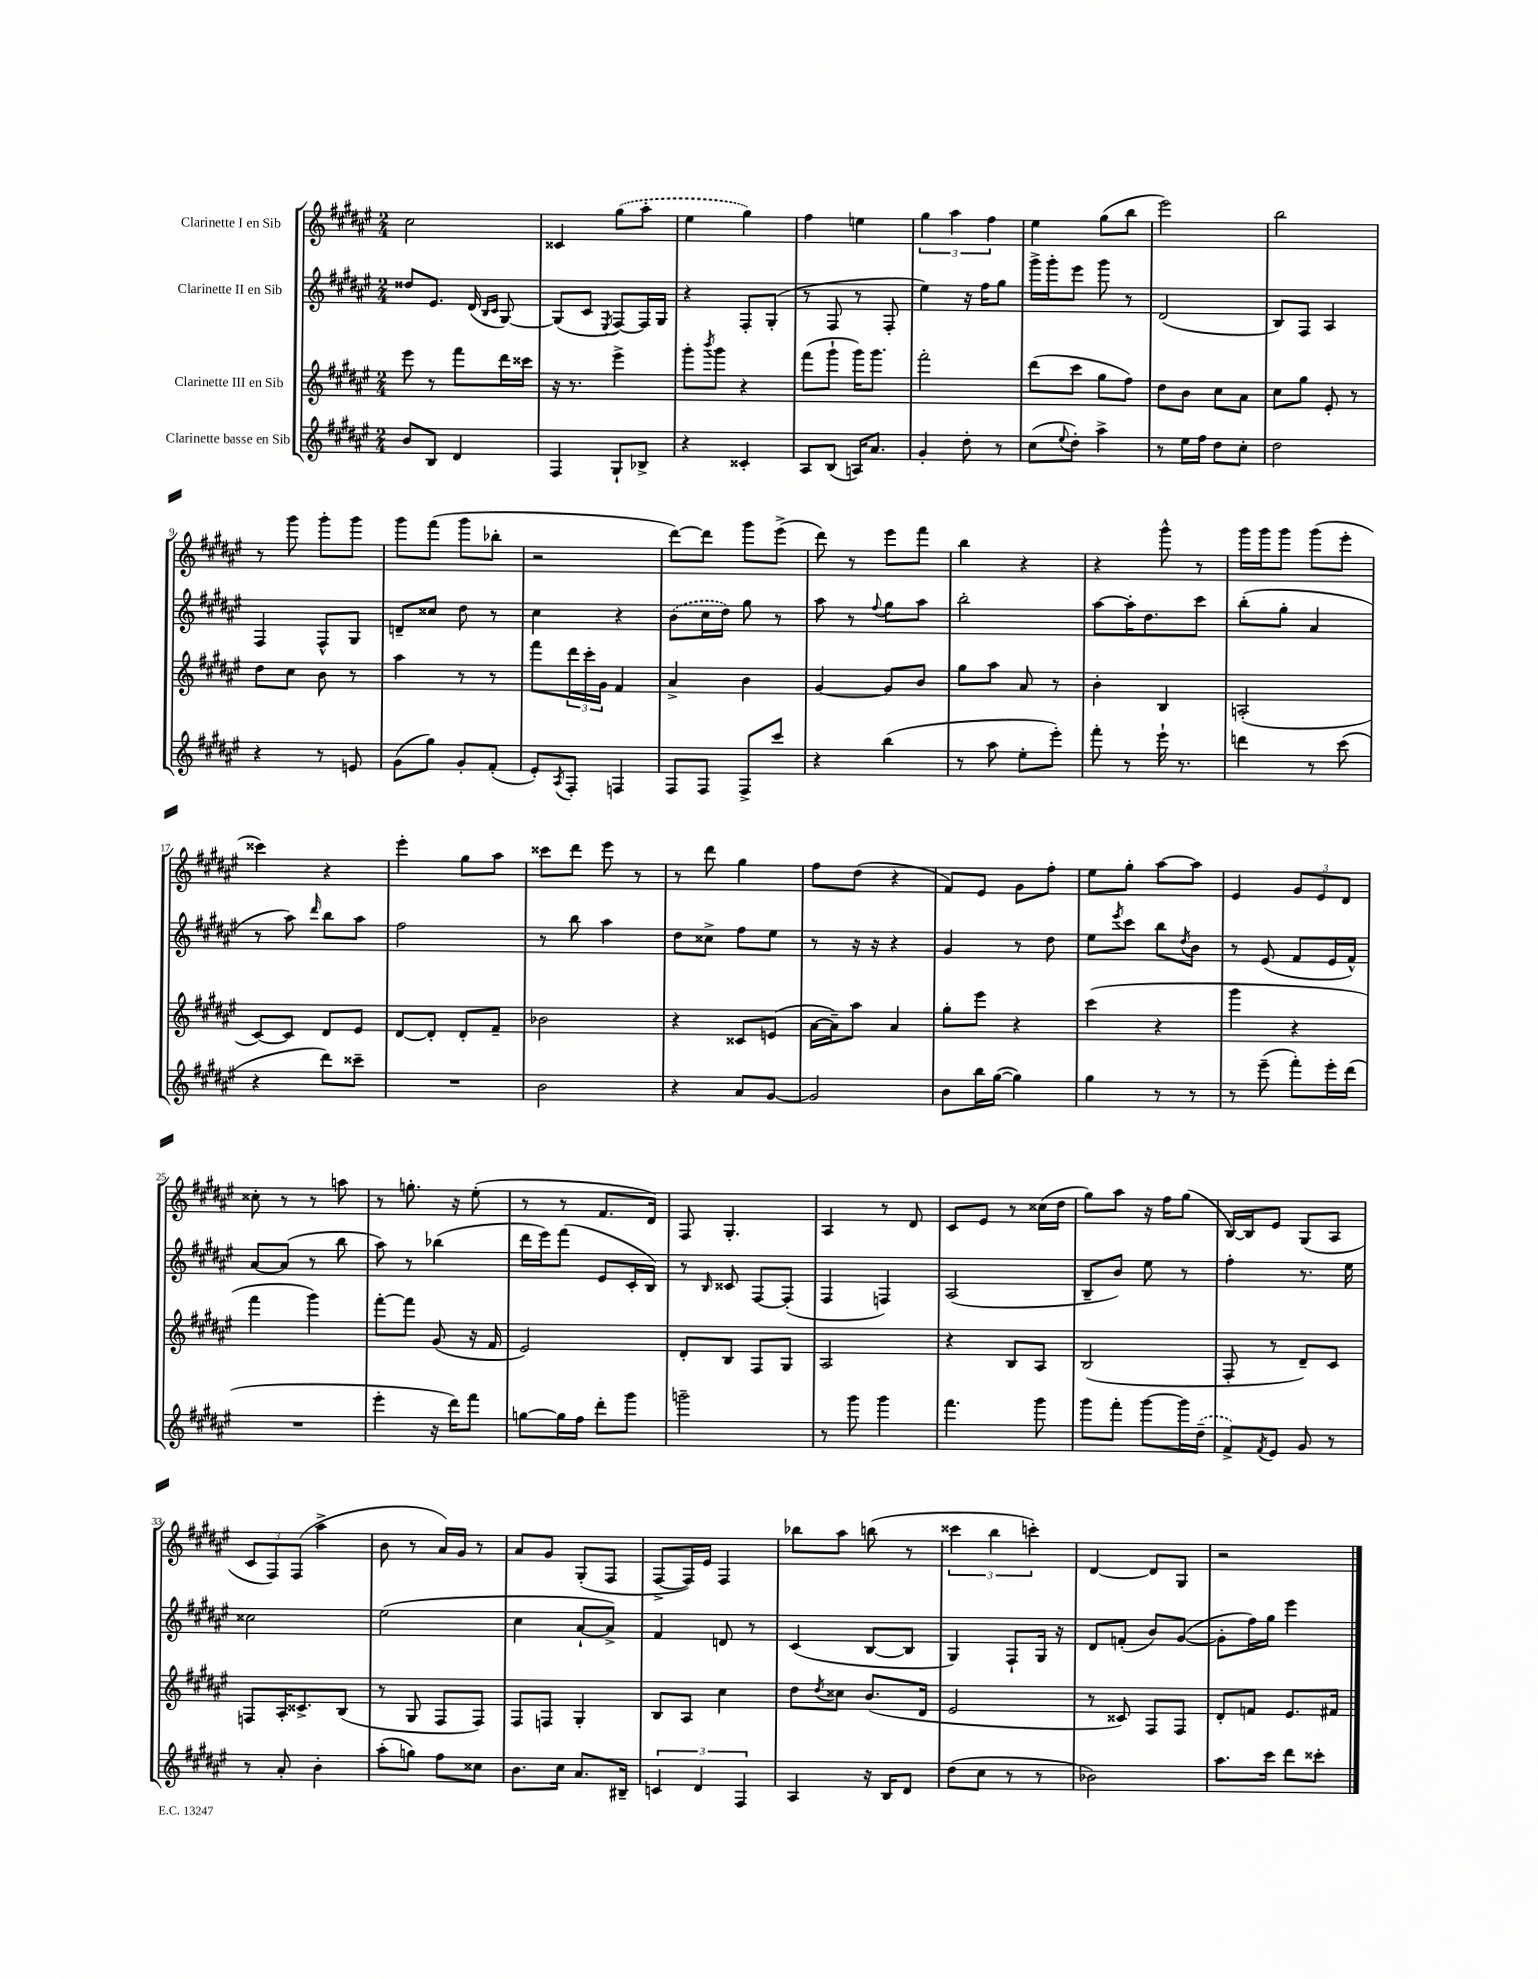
<<
\new StaffGroup <<
\new Staff = "s0" \with { instrumentName = "Clarinette I en Sib" } {
    \clef treble \key fis \major \numericTimeSignature \time 2/4
    cis''2 |
    cisis'4 \once \slurDashed gis''8( ais''8-. |
    eis''4 gis''4) |
    fis''4 e''4 |
    \tuplet 3/2 { gis''4 ais''4 fis''4 } |
    eis''4 gis''8( b''8 |
    eis'''2) |
    b''2 |
    r8 gis'''8 gis'''8-. gis'''8 |
    gis'''8 fis'''8( gis'''8 bes''8-. |
    r2 |
    dis'''8~) dis'''8 gis'''8 eis'''8->( |
    dis'''8) r8 eis'''8 fis'''8 |
    b''4 r4 |
    r4 gis'''8-^ r8 |
    gis'''16 gis'''16 gis'''8 gis'''8( eis'''8-. |
    cisis'''4) r4 |
    eis'''4-. gis''8 ais''8 |
    cisis'''8 dis'''8 eis'''8 r8 |
    r8 dis'''8 gis''4 |
    fis''8 dis''8( r4 |
    fis'8) eis'8 gis'8 fis''8-. |
    eis''8 gis''8-. ais''8~ ais''8 |
    eis'4 \tuplet 3/2 { gis'8 eis'8 dis'8 } |
    cisis''8-. r8 r8 a''8 |
    r8 g''8.-. r16 eis''8-.( |
    r8 r8 fis'8. dis'16) |
    fis8 gis4.-. |
    ais4 r8 dis'8 |
    cis'8 eis'8 r8 cisis''16( dis''16 |
    gis''8) ais''8 r16 fis''16 gis''8( |
    b16~) b16 eis'8 gis8( ais8 |
    \tuplet 3/2 { cis'8 fis8) fis8( } ais''4-> |
    b'8 r8 ais'16) gis'16 r8 |
    ais'8 gis'8 gis8-.( fis8 |
    fis8~-> fis16) eis'16 fis4 |
    bes''8 ais''8 b''8( r8 |
    \tuplet 3/2 { cisis'''4 b''4 c'''4-.) } |
    dis'4~ dis'8 gis8 |
    r2 \bar "|." |
}
\new Staff = "s1" \with { instrumentName = "Clarinette II en Sib" } {
    \clef treble \key fis \major \numericTimeSignature \time 2/4
    disis''8 eis'8. dis'16( \grace { b16 cis'16 } gis8~) |
    gis8( cis'8 \acciaccatura { eis8 } fis8~) fis16 gis16 |
    r4 fis8-. gis8-.( |
    r8 fis8 r8 fis8-. |
    eis''4) r16 fis''16 gis''8 |
    gis'''16-> gis'''16-. eis'''8 gis'''8 r8 |
    dis'2( |
    b8) fis8 ais4 |
    fis4 fis8-^ gis8 |
    d'8-- cisis''8 dis''8 r8 |
    cis''4 r4 |
    \once \slurDashed b'8( cis''16 dis''16) gis''8 r8 |
    ais''8 r8 \appoggiatura { fis''8 } gis''8 ais''8 |
    b''2-. |
    ais''8~ ais''16-. dis''8. cis'''8 |
    b''8-.( gis''8-. ais'4 |
    r8 ais''8) \grace { dis'''16 } b''8 ais''8 |
    fis''2 |
    r8 b''8 ais''4 |
    dis''8 cisis''8-> fis''8 eis''8 |
    r8 r16 r16 r4 |
    gis'4 r8 dis''8 |
    eis''8 \acciaccatura { eis'''8 } cis'''8 b''8 \acciaccatura { dis''8 } b'8 |
    r8 eis'8( fis'8 eis'16 fis'16-^) |
    ais'8~ ais'8( r8 b''8 |
    ais''8) r8 bes''4( |
    dis'''16 eis'''16) fis'''8( eis'8 cis'16-. b16) |
    r8 \grace { b16 } cisis'8 fis8~ fis8-.( |
    fis4 f4) |
    ais2( |
    b8-- b'8) eis''8 r8 |
    fis''4-. r8. eis''16 |
    cisis''2 |
    eis''2( |
    cis''4 ais'8~-! ais'8->) |
    fis'4 d'8 r8 |
    cis'4( b8~ b8 |
    gis4) fis8-! gis16 r16 |
    dis'8 f'8-.( b'8) gis'8~( |
    gis'8-. fis''16) gis''16 eis'''4 \bar "|." |
}
\new Staff = "s2" \with { instrumentName = "Clarinette III en Sib" } {
    \clef treble \key fis \major \numericTimeSignature \time 2/4
    eis'''8 r8 fis'''8 dis'''16 cisis'''16 |
    r16 r8. eis'''4-> |
    gis'''8-. \acciaccatura { b'''8 } gis'''8 r4 |
    fis'''8( gis'''8-! gis'''16) gis'''8. |
    fis'''2-. |
    dis'''8( cis'''8 gis''8 fis''8) |
    dis''8 b'8 cis''8 ais'8 |
    cis''8 gis''8 eis'8-. r8 |
    dis''8 cis''8 b'8 r8 |
    ais''4 r8 r8 |
    fis'''8 \tuplet 3/2 { dis'''16 cis'''16-. gis'16 } fis'4 |
    ais'4-> b'4 |
    gis'4~ gis'8 b'8 |
    gis''8 ais''8 ais'8 r8 |
    b'4-. b4 |
    a2-.( |
    cis'8~) cis'8 dis'8 eis'8 |
    dis'8~ dis'8-. dis'8-. fis'8-- |
    bes'2 |
    r4 cisis'8 e'8( |
    ais'16~ ais'16--) ais''8 ais'4 |
    gis''8-. eis'''8 r4 |
    cis'''4( r4 |
    gis'''4 r4 |
    fis'''4 gis'''4) |
    fis'''8~-. fis'''8 gis'8( r16 fis'16 |
    eis'2) |
    dis'8-. b8 fis8 gis8 |
    ais2 |
    r4 b8 ais8 |
    b2( |
    fis8-. r8 dis'8--) cis'8 |
    f8 ais16-. cisis'8.-> b8( |
    r8 gis8 fis8 fis8) |
    fis8 f8 gis4-. |
    b8 ais8 cis''4 |
    dis''8 \acciaccatura { dis''8 } cisis''8 b'8.( dis'16 |
    eis'2 |
    r8 cisis'8) fis8 fis8 |
    dis'8-. f'8 eis'8. fis'16 \bar "|." |
}
\new Staff = "s3" \with { instrumentName = "Clarinette basse en Sib" } {
    \clef treble \key fis \major \numericTimeSignature \time 2/4
    b'8 b8 dis'4 |
    fis4 gis8-! bes8-> |
    r4 cisis'4-. |
    ais8 b8( a16) ais'8. |
    gis'4-. dis''8-. r8 |
    cis''8( \appoggiatura { eis''8 } dis''8-.) ais''4-> |
    r8 eis''16 fis''16 dis''8 cis''8-. |
    dis''2 |
    r4 r8 e'8 |
    gis'8( gis''8) gis'8-. fis'8-.( |
    eis'8-.) \acciaccatura { ais8 } fis8-. f4 |
    fis8 fis8 fis8-> cis'''8 |
    r4 b''4( |
    r8 ais''8 eis''8-. eis'''8-.) |
    fis'''8-. r8 eis'''16-! r8. |
    d'''4 r8 cis'''8( |
    r4 dis'''8) cisis'''8-- |
    R2 |
    b'2 |
    r4 ais'8 gis'8~ |
    gis'2 |
    b'8 b''16 gis''16~( gis''4) |
    gis''4 r8 r8 |
    r8 eis'''8--( fis'''8-.) eis'''16-. dis'''16( |
    R2 |
    eis'''4-. r16 dis'''16) fis'''8 |
    g''8~ g''16 fis''16 dis'''8-. gis'''8 |
    g'''2-- |
    r8 gis'''8 gis'''4 |
    fis'''4. gis'''8 |
    gis'''8 fis'''8-. gis'''8~ gis'''16 \once \slurDashed dis''16--( |
    fis'8->) \acciaccatura { fis'8 } eis'8 gis'8 r8 |
    r8 ais'8-. b'4-. |
    ais''8-.( g''8) fis''8 cisis''8 |
    b'8. cis''16 ais'8. bis16-- |
    \tuplet 3/2 { c'4 dis'4 fis4 } |
    ais4 r16 b16 dis'8 |
    dis''8( cis''8 r8 r8 |
    bes'2) |
    ais''8. cis'''16 dis'''8 cisis'''8-. \bar "|." |
}
>>
>>
